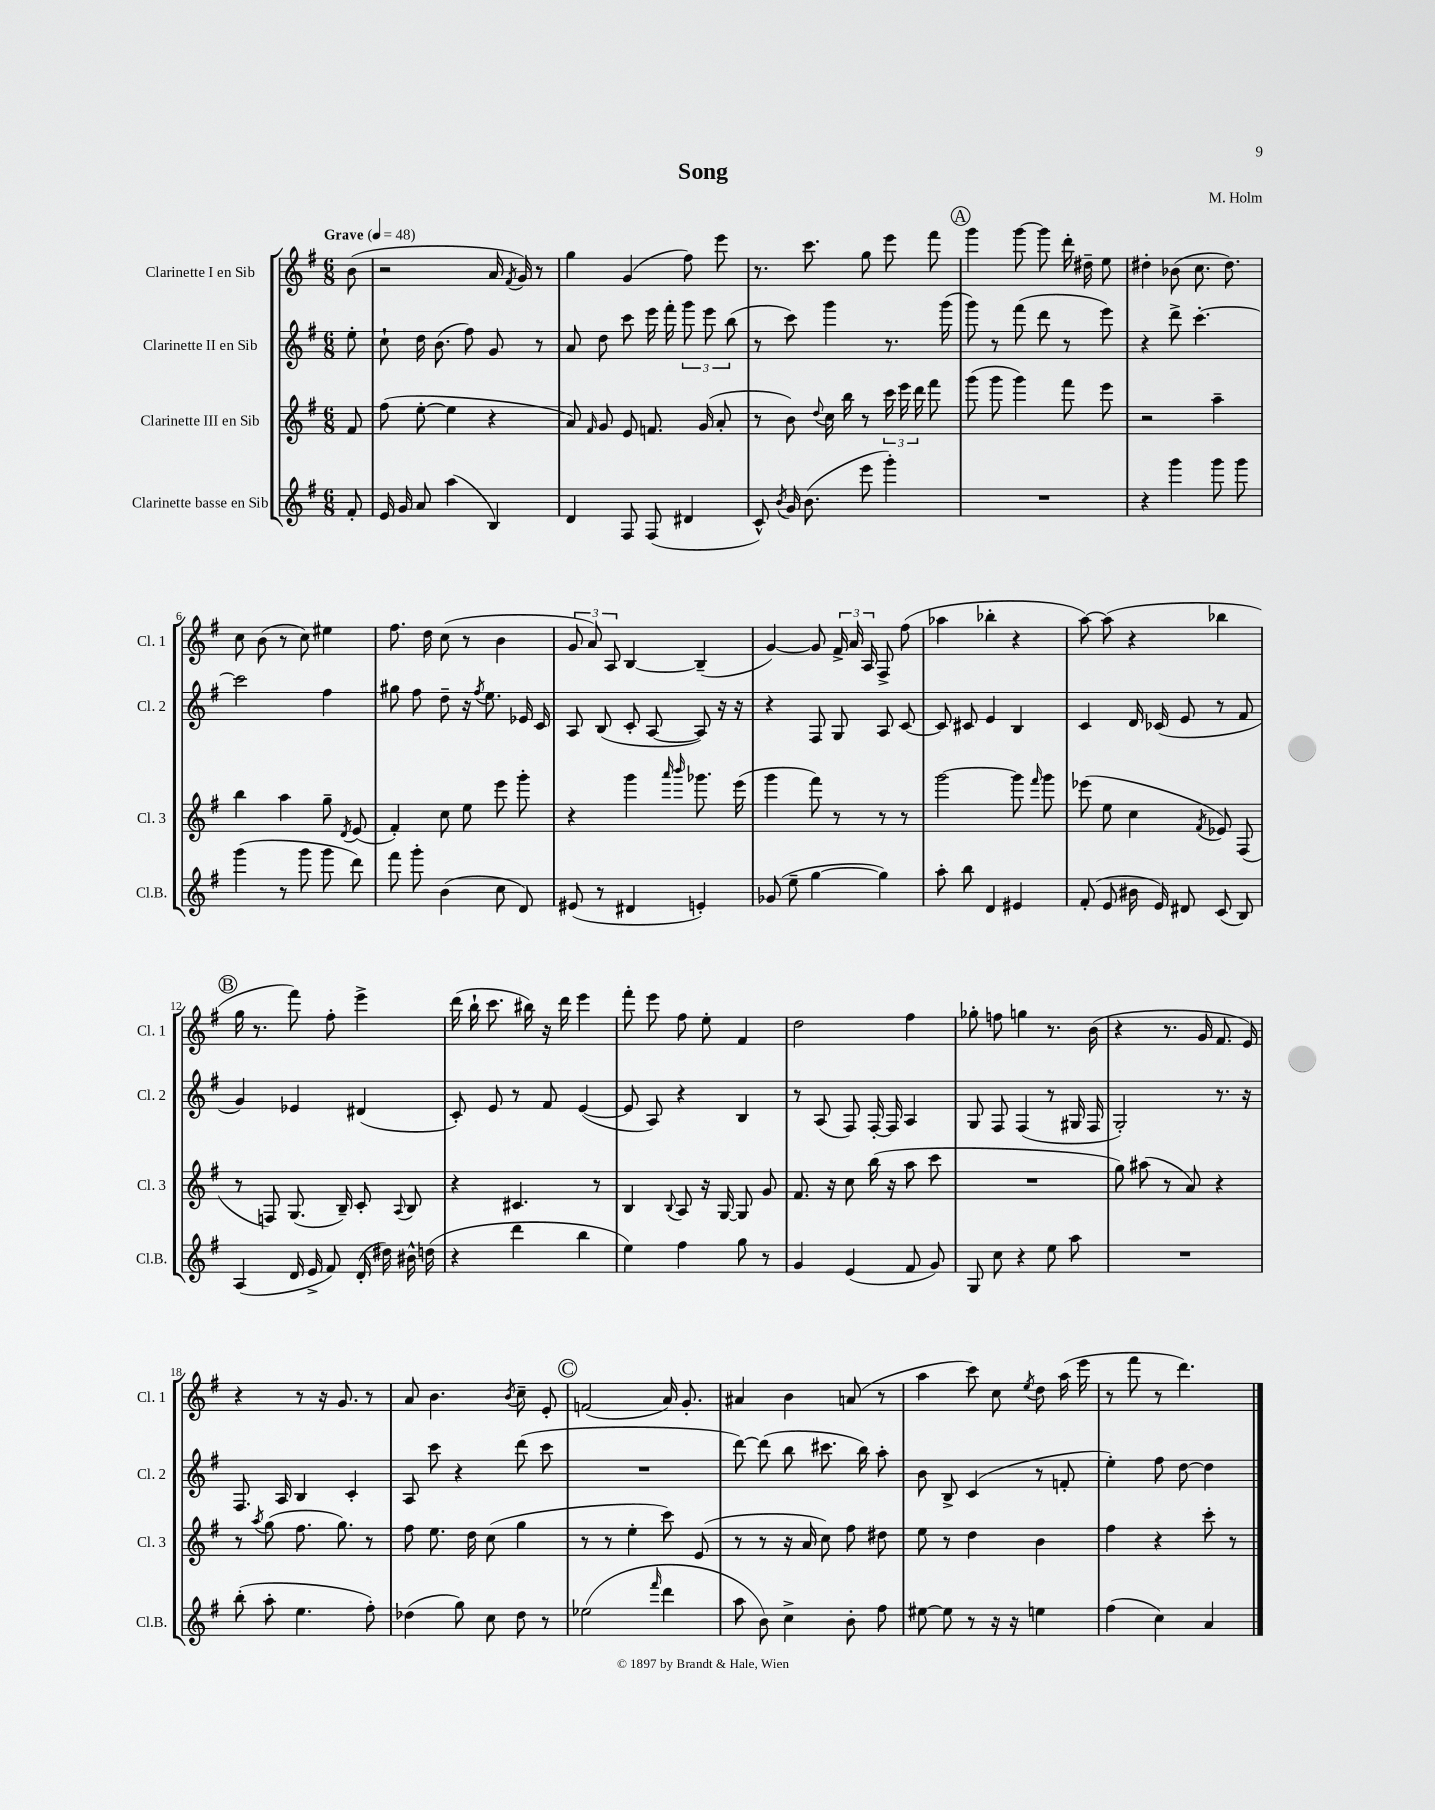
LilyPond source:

\header { title = "Song" composer = "M. Holm" }
<<
\new StaffGroup <<
\new Staff = "s0" \with { instrumentName = "Clarinette I en Sib" shortInstrumentName = "Cl. 1" } {
    \clef treble \key g \major \numericTimeSignature \time 6/8 \partial 8 \tempo "Grave" 4 = 48
    \autoBeamOff b'8( |
    r2 a'16 \acciaccatura { fis'8 } g'16) r8 |
    g''4 g'4( fis''8) e'''8 |
    r8. c'''8. g''8 e'''8 fis'''8 |
    \mark \markup { \circle "A" } g'''4 g'''8~ g'''8 d'''16-. dis''16-- e''8 |
    dis''4-. bes'8( c''8. dis''8.) |
    c''8 b'8( r8 c''8) eis''4 |
    fis''8. d''16 c''8( r8 b'4 |
    \tuplet 3/2 { g'8 a'8) a8 } b4~ b4--( |
    g'4~) g'8 \tuplet 3/2 { fis'16-> a'16 a16 } fis8-> fis''8( |
    aes''4 bes''4-. r4 |
    a''8~) a''8( r4 bes''4 |
    \mark \markup { \circle "B" } g''16 r8. fis'''8) fis''8-. e'''4-> |
    d'''16( b''16-! c'''8. bis''16) r16 d'''16 e'''4 |
    fis'''8-. e'''8 fis''8 e''8-. fis'4 |
    d''2 fis''4 |
    ges''8-. f''8 g''4 r8. b'16( |
    r4 r8. g'16 fis'8. e'16) |
    r4 r8 r16 g'8. r8 |
    a'8 b'4. \acciaccatura { b'8 } c''8-- e'8-. |
    \mark \markup { \circle "C" } f'2( a'16) g'8.-. |
    ais'4 b'4 a'8( r8 |
    a''4 c'''8) c''8 \acciaccatura { e''8 } d''8 a''16( e'''16 |
    r8 fis'''8 r8 d'''4.) \bar "|." |
}
\new Staff = "s1" \with { instrumentName = "Clarinette II en Sib" shortInstrumentName = "Cl. 2" } {
    \clef treble \key g \major \numericTimeSignature \time 6/8 \partial 8
    \autoBeamOff e''8-. |
    c''8-! d''16 b'8.( fis''8) g'8 r8 |
    a'8 d''8 c'''8 e'''16 fis'''16-. \tuplet 3/2 { g'''8 e'''8 b''8( } |
    r8 c'''8) g'''4 r8. g'''16( |
    \mark \markup { \circle "A" } g'''8) r8 fis'''8( d'''8 r8 e'''8) |
    r4 d'''8-> c'''4.~-. |
    c'''2 fis''4 |
    gis''8 fis''8 d''8-- r16 \acciaccatura { fis''8 } e''8. ees'16 c'16 |
    a8 b8( c'8-. a8~ a8) r16 r16 |
    r4 fis8 g8 a8 c'8~ |
    c'8 cis'8 e'4 b4 |
    c'4 d'16 ces'16( e'8 r8 fis'8 |
    \mark \markup { \circle "B" } g'4) ees'4 dis'4( |
    c'8-.) e'8 r8 fis'8 e'4~( |
    e'8 a8) r4 b4 |
    r8 a8( fis8) fis16~-. fis16 a4 |
    g8 fis8 fis4( r8 gis16 fis16 |
    g2-.) r8. r16 |
    fis8. a16 b4 c'4-. |
    a8 c'''8 r4 d'''8( c'''8 |
    \mark \markup { \circle "C" } R2. |
    d'''8~) d'''8( b''8 cis'''8. b''16) a''8-. |
    b'8 b8-> c'4( r8 f'8-. |
    e''4-.) fis''8 d''8~ d''4 \bar "|." |
}
\new Staff = "s2" \with { instrumentName = "Clarinette III en Sib" shortInstrumentName = "Cl. 3" } {
    \clef treble \key g \major \numericTimeSignature \time 6/8 \partial 8
    \autoBeamOff fis'8 |
    fis''8( e''8~-. e''4 r4 |
    a'8) \grace { fis'16 } g'8 e'8 f'8. g'16( a'8-. |
    r8 b'8) \appoggiatura { d''8 } c''16 b''16 r8 \tuplet 3/2 { c'''16 e'''16 d'''16 } fis'''8 |
    \mark \markup { \circle "A" } g'''8( g'''8 g'''4) fis'''8 e'''8 |
    r2 a''4-- |
    b''4 a''4 g''8-- \acciaccatura { d'8 } e'8( |
    fis'4-.) c''8 e''8 e'''8 g'''8-. |
    r4 g'''4 \grace { a'''16 b'''16 } ges'''8. e'''16( |
    g'''4 fis'''8) r8 r8 r8 |
    g'''2~ g'''8 \grace { fis'''16 } g'''8 |
    ees'''8( e''8 c''4 \acciaccatura { fis'8 } ees'8) fis8( |
    \mark \markup { \circle "B" } r8 f8) g8.( b16--) c'8-. \appoggiatura { a8 } b8 |
    r4 cis'4. r8 |
    b4 \appoggiatura { b8 } a8 r16 g16~ g8 g'8 |
    fis'8. r16 c''8 b''16( r16 a''8 c'''8 |
    R2. |
    g''8) ais''8( r8 a'8) r4 |
    r8 \acciaccatura { a''8 } g''8( fis''8. g''8.) r8 |
    fis''8 e''8. d''16 c''8( g''4 |
    \mark \markup { \circle "C" } r8 r8 e''4-. c'''8) e'8( |
    r8 r8 r16 a'16 c''8) fis''8 dis''8 |
    e''8 r8 d''4 b'4 |
    fis''4 r4 c'''8-. r8 \bar "|." |
}
\new Staff = "s3" \with { instrumentName = "Clarinette basse en Sib" shortInstrumentName = "Cl.B." } {
    \clef treble \key g \major \numericTimeSignature \time 6/8 \partial 8
    \autoBeamOff fis'8-. |
    e'16 g'16 a'8 a''4( b4) |
    d'4 fis8 fis8( dis'4 |
    c'8-^) \acciaccatura { b'8 } g'16 b'8.( e'''8 g'''4-.) |
    \mark \markup { \circle "A" } R2. |
    r4 g'''4 g'''8 g'''8 |
    g'''4( r8 g'''8 g'''8 d'''8) |
    fis'''8 g'''8-. b'4( c''8 d'8) |
    eis'8( r8 dis'4 e'4-.) |
    ges'8( e''8-- g''4~ g''4) |
    a''8-. b''8 d'4 eis'4 |
    fis'8-.( e'8 bis'16 e'16) dis'8 c'8( b8) |
    \mark \markup { \circle "B" } a4( d'16 e'16-> fis'8) d'16-.( dis''16) bis'16-^ d''16( |
    r4 d'''4 b''4 |
    e''4) fis''4 g''8 r8 |
    g'4 e'4( fis'8 g'8) |
    g8 c''8 r4 e''8 a''8 |
    R2. |
    b''8-.( a''8-. e''4. fis''8-.) |
    des''4( g''8) c''8 des''8 r8 |
    \mark \markup { \circle "C" } ees''2( \grace { fis'''16 } d'''4 |
    a''8 b'8) c''4-> b'8-. fis''8 |
    eis''8~ eis''8 r8 r16 r16 e''4 |
    fis''4( c''4) a'4 \bar "|." |
}
>>
>>
